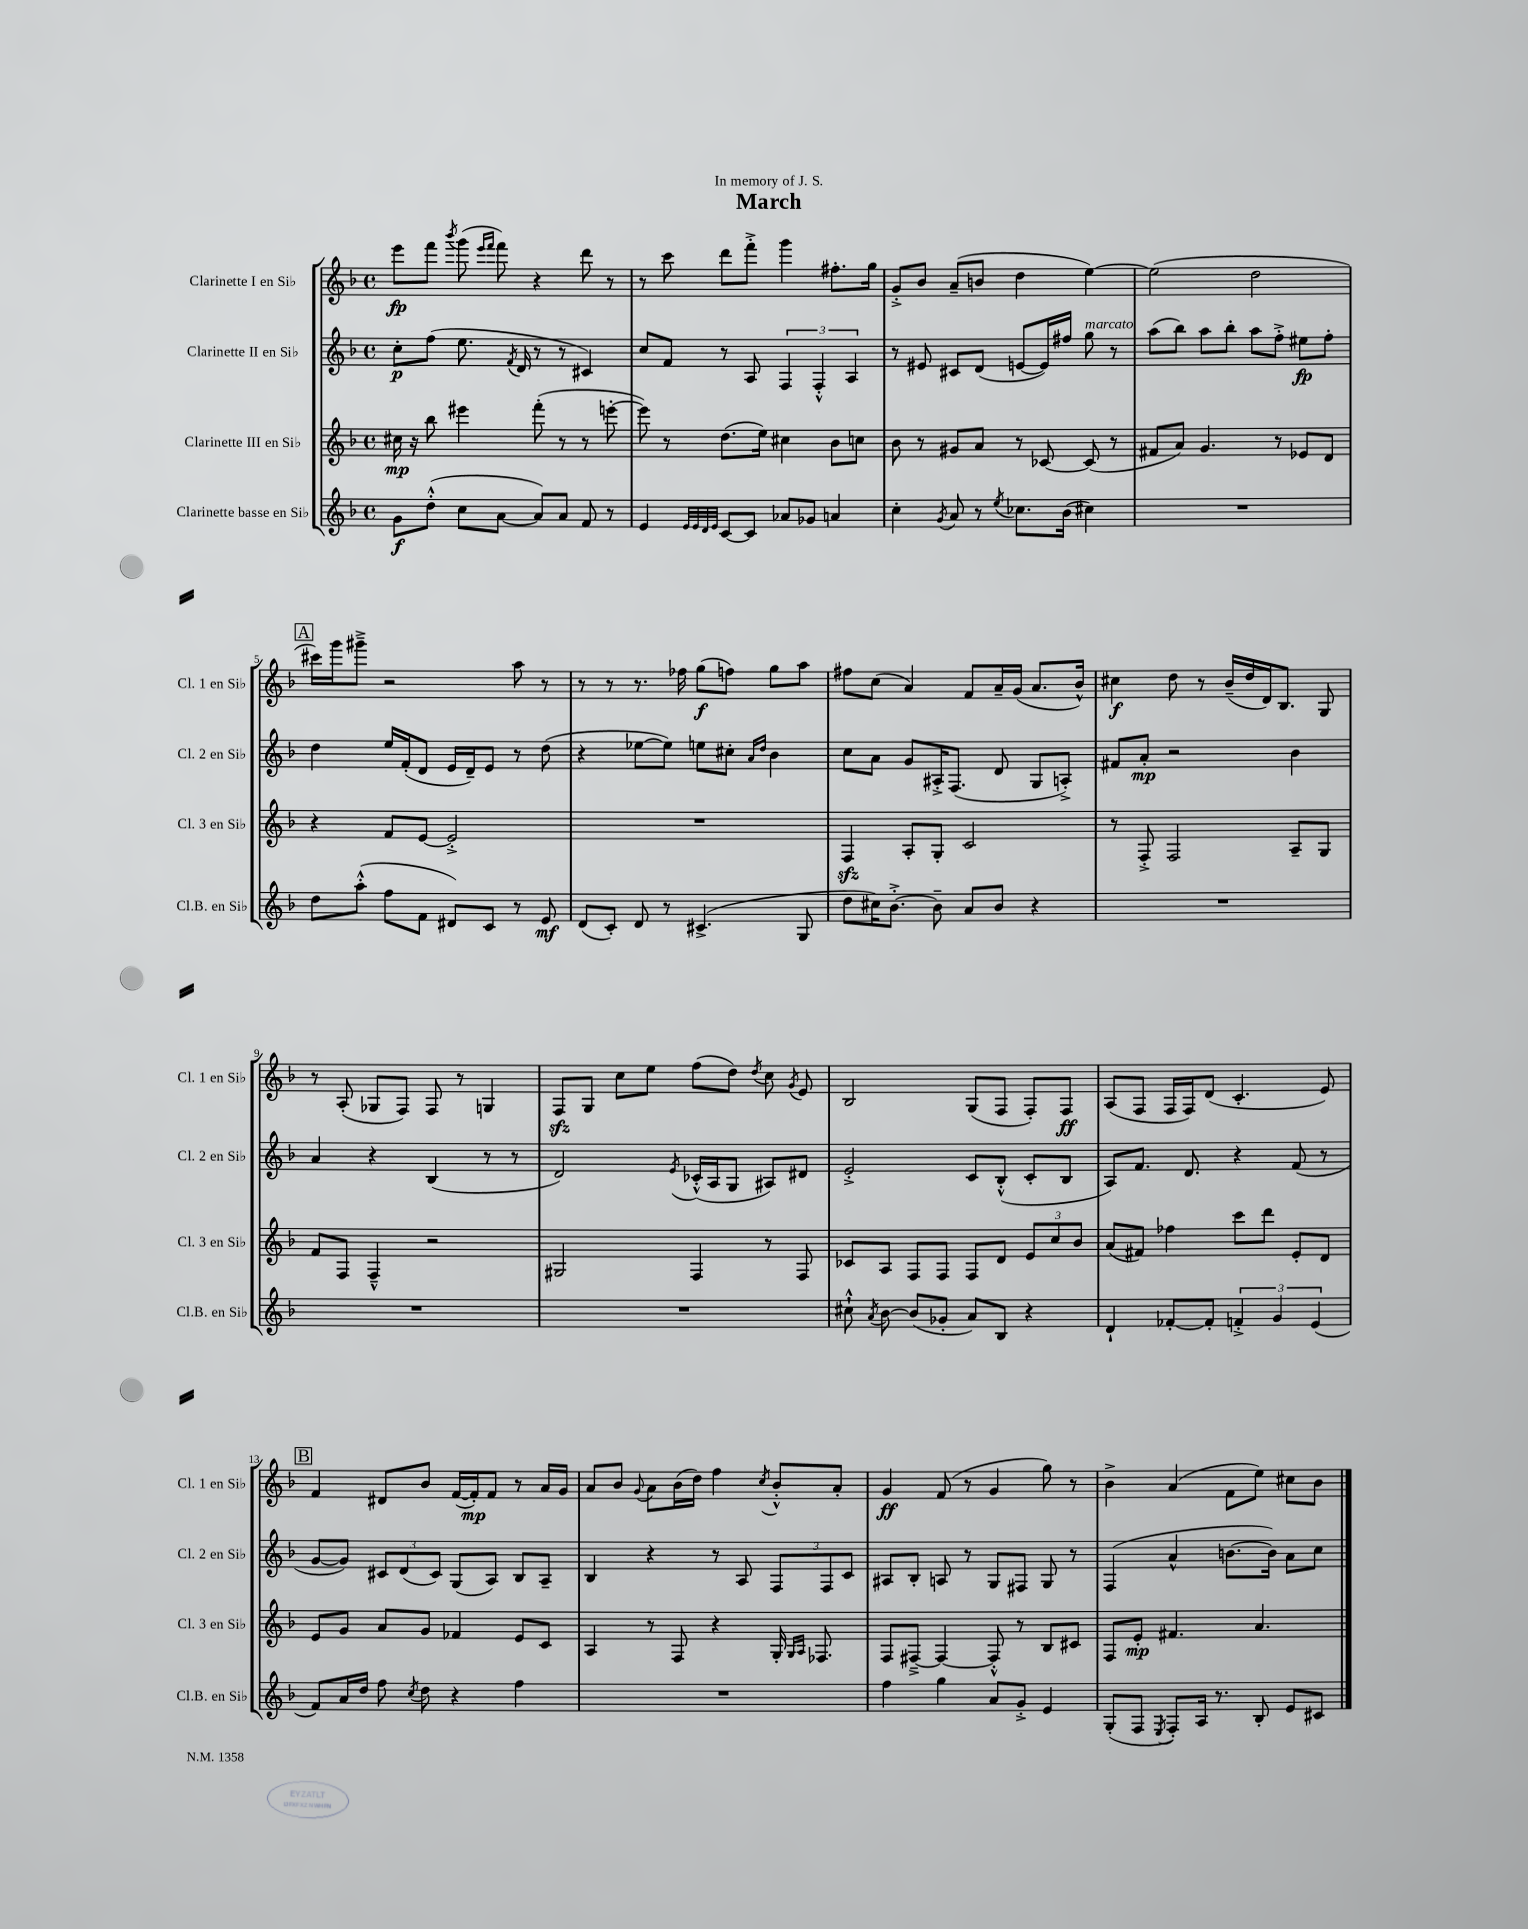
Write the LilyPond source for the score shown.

\header { title = "March" dedication = "In memory of J. S." }
<<
\new StaffGroup <<
\new Staff = "s0" \with { instrumentName = "Clarinette I en Sib" shortInstrumentName = "Cl. 1 en Sib" } {
    \clef treble \key f \major \defaultTimeSignature \time 4/4
    \autoBeamOff e'''8[\fp f'''8] \acciaccatura { bes'''8 } g'''8( \grace { e'''16[ f'''16] } f'''8) r4 d'''8 r8 |
    r8 c'''8 d'''8[ f'''8]-.-> g'''4 fis''8.[-. g''16] |
    g'8[-.-> bes'8] a'8[--( b'8] d''4 e''4~) |
    e''2( d''2 |
    \mark \markup { \box "A" } cis'''16[) g'''16 gis'''8]---> r2 a''8 r8 |
    r8 r8 r8. fes''16 g''8[\f( f''8]) g''8[ a''8] |
    fis''8[ c''8]( a'4) f'8[ a'16-- g'16]( a'8.[ bes'16]-^) |
    cis''4\f d''8 r8 bes'16[--( d''16 d'16) bes8.] g8 |
    r8 a8-.( ges8[ f8]) f8 r8 g4 |
    f8[\sfz g8] c''8[ e''8] f''8[( d''8]) \acciaccatura { d''8 } c''8 \acciaccatura { g'8 } e'8 |
    bes2 g8[( f8] f8[-.) f8]\ff |
    a8[( f8] f16[ f16) d'8]( c'4.-. e'8) |
    \mark \markup { \box "B" } f'4 dis'8[ bes'8] f'16[~( f'16-.\mp) f'8] r8 a'16[ g'16] |
    a'8[ bes'8] \appoggiatura { g'8 } a'8[ bes'16( d''16]) f''4 \acciaccatura { c''8 } bes'8[-.-^ a'8]-. |
    g'4\ff f'8( r8 g'4 g''8) r8 |
    bes'4-> a'4( f'8[ e''8]) cis''8[ bes'8] \bar "|." |
}
\new Staff = "s1" \with { instrumentName = "Clarinette II en Sib" shortInstrumentName = "Cl. 2 en Sib" } {
    \clef treble \key f \major \defaultTimeSignature \time 4/4
    \autoBeamOff c''8[-.\p f''8]( e''8. \acciaccatura { f'8 } d'16 r8 r8 cis'4) |
    c''8[ f'8] r8 a8 \tuplet 3/2 { f4 f4-.-^ a4 } |
    r8 eis'8 cis'8[ d'8]( e'8[~ e'16) fis''16] g''8^\markup { \italic "marcato" } r8 |
    a''8[( bes''8]) a''8[ bes''8]-. a''8[ f''8]-.-> eis''8[\fp f''8]-. |
    \mark \markup { \box "A" } d''4 e''16[ f'16-.( d'8] e'16[ d'16--) e'8] r8 d''8( |
    r4 ees''8[~ ees''8]) e''8[ cis''8]-. \grace { a'16[ d''16] } bes'4 |
    c''8[ a'8] g'8[ ais16-.-> f8.]( d'8 g8[ a8]-.->) |
    fis'8[ a'8]-.\mp r2 bes'4 |
    a'4 r4 bes4( r8 r8 |
    d'2) \acciaccatura { e'8 } ces'16[-.-^( a16 g8] ais8[) dis'8] |
    e'2-.-> c'8[ bes8]-.-^( c'8[-. bes8] |
    a8[) f'8.] d'8. r4 f'8( r8 |
    \mark \markup { \box "B" } g'8[~ g'8]) \tuplet 3/2 { cis'8[ d'8( cis'8]) } g8[( a8]) bes8[ a8]-- |
    bes4 r4 r8 a8 \tuplet 3/2 { f8[ f8 c'8] } |
    ais8[ bes8]-. a8 r8 g8[ fis8] g8 r8 |
    f4( a'4-^ b'8.[~ b'16]) a'8[ c''8] \bar "|." |
}
\new Staff = "s2" \with { instrumentName = "Clarinette III en Sib" shortInstrumentName = "Cl. 3 en Sib" } {
    \clef treble \key f \major \defaultTimeSignature \time 4/4
    \autoBeamOff cis''16\mp r16 bes''8 eis'''4 f'''8-.( r8 r8 e'''8~-. |
    e'''8) r8 d''8.[( e''16]) cis''4 bes'8[ c''8] |
    bes'8 r8 gis'8[ a'8] r8 ces'8~ ces'8( r8 |
    fis'8[ a'8]) g'4. r8 ees'8[ d'8] |
    \mark \markup { \box "A" } r4 f'8[ e'8]~ e'2-.-> |
    R1 |
    f4\sfz a8[-. g8]-. c'2 |
    r8 f8-.-> f2 a8[-- g8] |
    f'8[ f8] f4---^ r2 |
    gis2 f4 r8 f8 |
    ces'8[ a8] f8[ f8] f8[ d'8] \tuplet 3/2 { e'8[ c''8 bes'8] } |
    a'8[( fis'8]) fes''4 c'''8[ d'''8] e'8[-. d'8] |
    \mark \markup { \box "B" } e'8[ g'8] a'8[ g'8] fes'4 e'8[ c'8] |
    a4 r8 f8 r4 g16-. \grace { g16[ a16] } fes8. |
    f8[ fis8]~---> fis4~ fis8-.-^ r8 bes8[ cis'8] |
    f8[ e'8]-.\mp fis'4. a'4. \bar "|." |
}
\new Staff = "s3" \with { instrumentName = "Clarinette basse en Sib" shortInstrumentName = "Cl.B. en Sib" } {
    \clef treble \key f \major \defaultTimeSignature \time 4/4
    \autoBeamOff g'8[\f d''8]-.-^( c''8[ a'8]~ a'8[) a'8] f'8 r8 |
    e'4 \grace { e'32[ e'32 d'32 e'32] } c'8[~ c'8] aes'8[ ges'8] a'4 |
    c''4-. \acciaccatura { g'8 } a'8 r8 \acciaccatura { e''8 } ces''8.[ bes'16]( cis''4) |
    R1 |
    \mark \markup { \box "A" } d''8[ a''8]-.-^( f''8[ f'8] dis'8[) c'8] r8 e'8\mf |
    d'8[( c'8]-.) d'8 r8 cis'4.->( g8 |
    d''8[ cis''16) bes'8.]~-.-> bes'8-- a'8[ bes'8] r4 |
    R1 |
    R1 |
    R1 |
    cis''8-!-^ \acciaccatura { a'8 } bes'8~ bes'8[( ges'8]-. a'8[) bes8] r4 |
    d'4-! fes'8[~-. fes'8]-. \tuplet 3/2 { f'4-.-> g'4 e'4( } |
    \mark \markup { \box "B" } f'8[) a'16 d''16] f''8 \acciaccatura { c''8 } d''8 r4 f''4 |
    R1 |
    f''4 g''4 a'8[ g'8]-.-> e'4 |
    g8[-.( f8] \acciaccatura { e8 } f8[-.) a16] r8. bes8-. e'8[ cis'8] \bar "|." |
}
>>
>>
